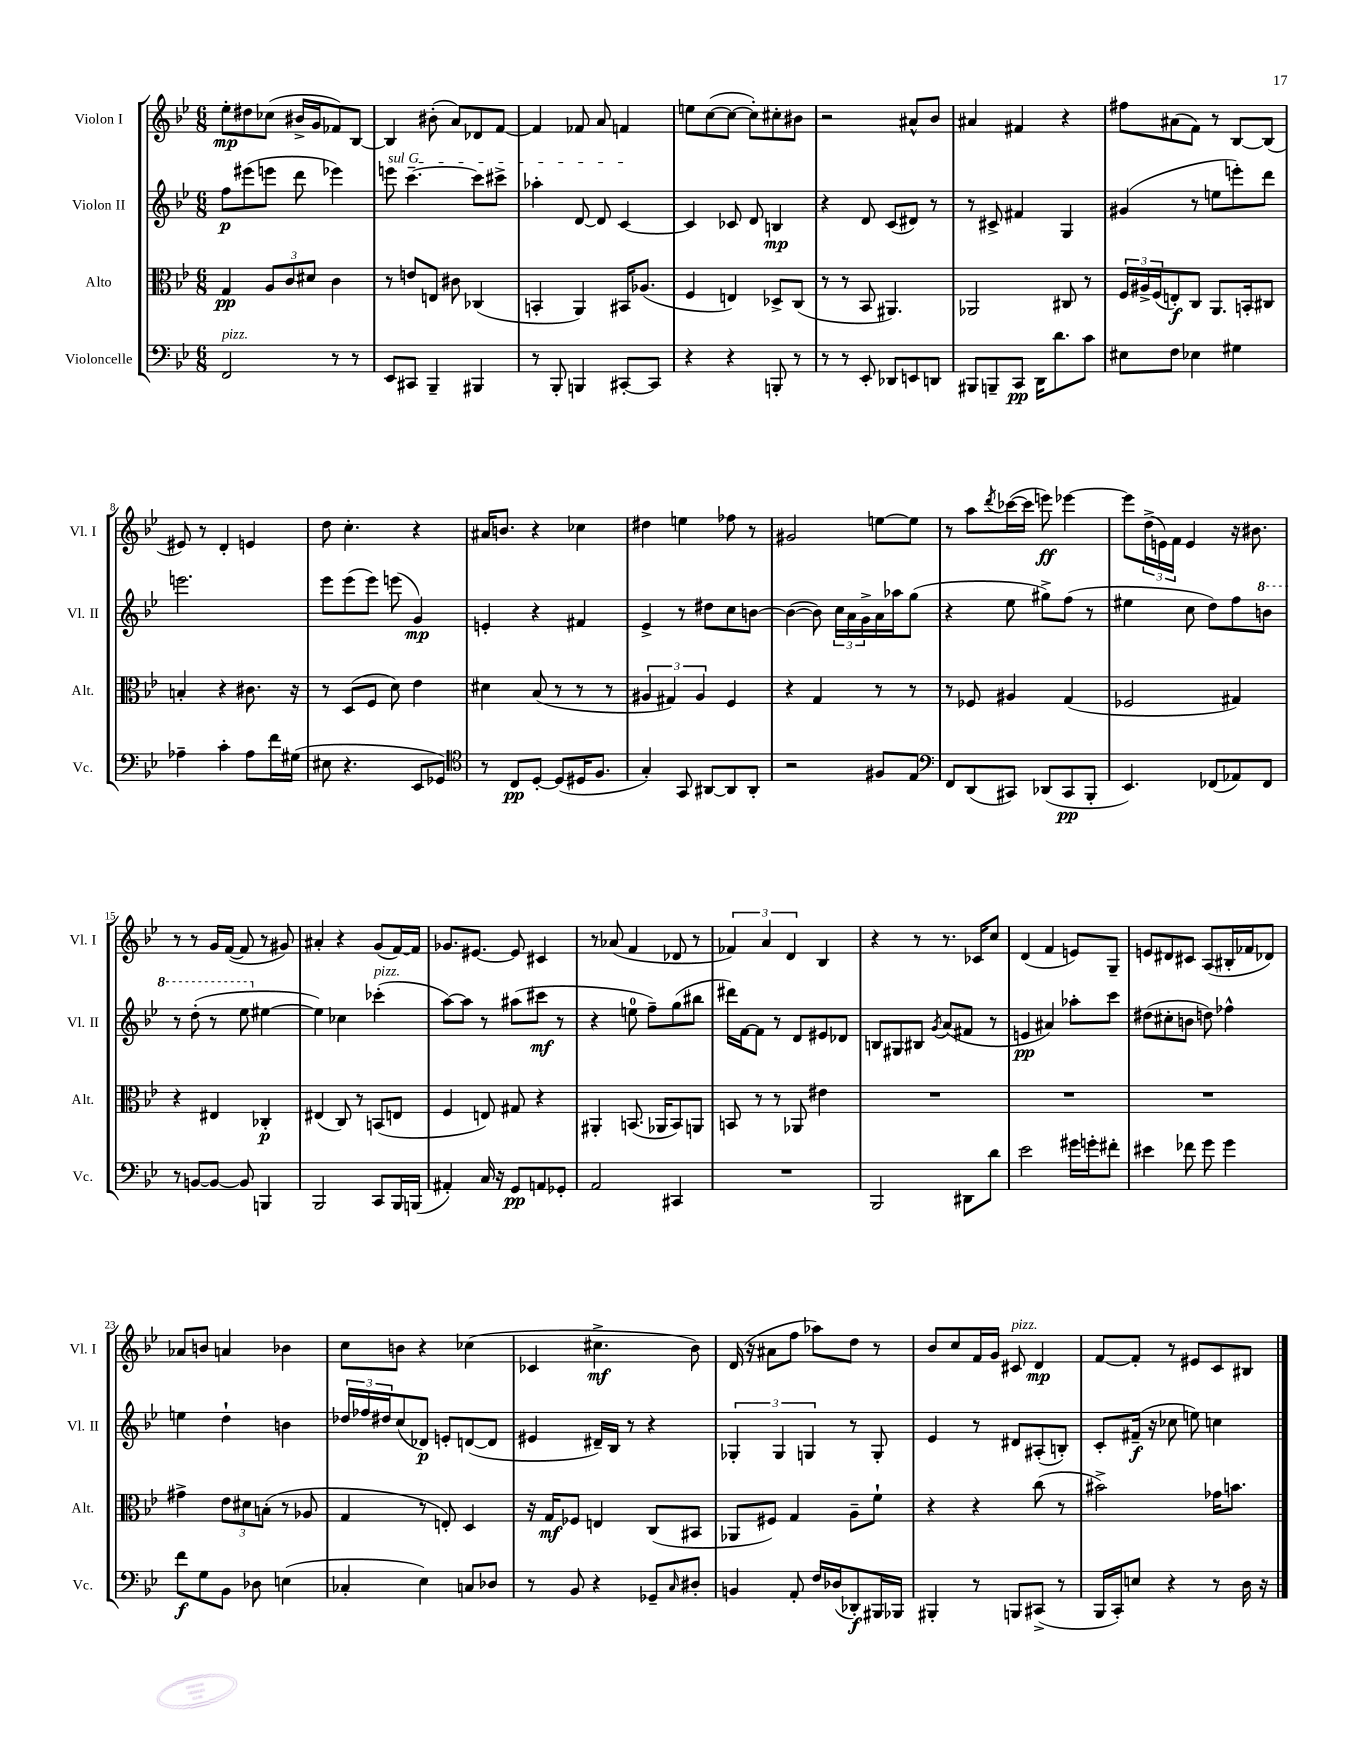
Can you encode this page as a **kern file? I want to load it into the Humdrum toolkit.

**kern	**dynam	**kern	**dynam	**kern	**dynam	**kern	**dynam
*part4	*part4	*part3	*part3	*part2	*part2	*part1	*part1
*staff4	*staff4	*staff3	*staff3	*staff2	*staff2	*staff1	*staff1
*I"Violoncelle	*	*I"Alto	*	*I"Violon II	*	*I"Violon I	*
*I'Vc.	*	*I'Alt.	*	*I'Vl. II	*	*I'Vl. I	*
*clefF4	*	*clefC3	*	*clefG2	*	*clefG2	*
*k[b-e-]	*	*k[b-e-]	*	*k[b-e-]	*	*k[b-e-]	*
*M6/8	*	*M6/8	*	*M6/8	*	*M6/8	*
=1	=1	=1	=1	=1	=1	=1	=1
!LO:TX:a:i:t=pizz.	!	!	!	!	!	!	!
2FF/	.	4G/	pp	8ff\L	p	8ee-'\L	mp
.	.	.	.	(8eee#X\	.	8dd#X\	.
.	.	12A/L	.	8eeen\J	.	(8cc-X\J	.
.	.	12c/	.	.	.	.	.
.	.	.	.	8ddd\	.	16b#X^/LL	.
.	.	12d#X/J	.	.	.	.	.
.	.	.	.	.	.	16g/J	.
8r	.	4c\	.	4eee-X\)	.	8f-X/)	.
8r	.	.	.	.	.	[8B-/J	.
=2	=2	=2	=2	=2	=2	=2	=2
!	!	!	!	!LO:TX:a:i:t=sul G	!	!	!
8EE-/L	.	8r	.	8eeen\	.	4B-/]	.
8CC#X/J	.	8en/L	.	[4.ccc~\	.	.	.
4BBB-~/	.	8En/J	.	.	.	(8b#X'\	.
.	.	8c#X\	.	.	.	8a/L)	.
4BBB#X/	.	(4C-X/	.	8ccc\L]	.	8d-X/	.
.	.	.	.	8ccc#X^\J	.	[8f/J	.
=3	=3	=3	=3	=3	=3	=3	=3
8r	.	4BBn'/	.	4aa-X'\	.	4f/]	.
8BBB-'/	.	.	.	.	.	.	.
4BBBn/	.	4AA/)	.	[8d/	.	8f-X/	.
.	.	.	.	8d/]	.	8a/	.
[8CC#X'/L	.	16BB#X/KL	.	[4c/	.	4fn/	.
.	.	(8.A-X/J	.	.	.	.	.
8CC#/J]	.	.	.	.	.	.	.
=4	=4	=4	=4	=4	=4	=4	=4
4r	.	4F/	.	4c/]	.	8een\L	.
.	.	.	.	.	.	([8cc\	.
4r	.	4En/)	.	8c-X/	.	8cc\J_	.
.	.	.	.	8d/	.	8cc'\L])	.
8BBBn'/	.	8D-X^/L	.	4Bn/	mp	8cc#X'\	.
8r	.	(8C/J	.	.	.	8b#X\J	.
=5	=5	=5	=5	=5	=5	=5	=5
8r	.	8r	.	4r	.	2r	.
8r	.	8r	.	.	.	.	.
8EE-'/	.	8BB-/	.	8d/	.	.	.
8DD-X/L	.	4.AA#X/)	.	(8c/L	.	.	.
8EEn/	.	.	.	8d#X/J)	.	8a#X^^/L	.
8DDn/J	.	.	.	8r	.	8b-/J	.
=6	=6	=6	=6	=6	=6	=6	=6
8BBB#X/L	.	2AA-X/	.	8r	.	4a#X/	.
8BBBn~/	.	.	.	8c#X^/	.	.	.
8CC/J	pp	.	.	4f#X/	.	4f#X/	.
16DD\KL	.	.	.	.	.	.	.
8.d\	.	.	.	.	.	.	.
.	.	8C#X/	.	4G/	.	4r	.
8c\J	.	8r	.	.	.	.	.
=7	=7	=7	=7	=7	=7	=7	=7
8E#X\L	.	24F/LL	.	(4g#X/	.	8ff#X\L	.
.	.	24A#X^/	.	.	.	.	.
.	.	(24F/J	.	.	.	.	.
8F\J	.	8En'/)	f	.	.	(8a#X\	.
4E-X\	.	8C/J	.	8r	.	8f\J)	.
.	.	8.AA/L	.	8een\L	.	8r	.
4G#X\	.	.	.	8eeen'\)	.	[8B-/L	.
.	.	16BBn'/k	.	.	.	.	.
.	.	8C#X/J	.	8ddd\J	.	(8B-/J]	.
!!LO:LB:g=z
=8	=8	=8	=8	=8	=8	=8	=8
4A-X~\	.	4Bn'/	.	2.eeen\	.	8e#X/)	.
.	.	.	.	.	.	8r	.
4c'\	.	4r	.	.	.	4d'/	.
8A-\L	.	8.c#X\	.	.	.	4en/	.
16f\L	.	.	.	.	.	.	.
(16G#X\JJ	.	16r	.	.	.	.	.
=9	=9	=9	=9	=9	=9	=9	=9
8E#X\	.	8r	.	8eee-\L	.	8dd\	.
4.r	.	(8D/L	.	(8eee-\	.	4.cc'\	.
.	.	8F/J	.	8eee-\J)	.	.	.
.	.	8d\)	.	(8eeen\	.	.	.
8EE-/L	.	4e-\	.	4g/)	mp	4r	.
8GG-X/J)	.	.	.	.	.	.	.
=10	=10	=10	=10	=10	=10	=10	=10
*clefC4	*	*	*	*	*	*	*
8r	.	4d#X\	.	4en'/	.	16a#X/KL	.
.	.	.	.	.	.	8.bn/J	.
8C/L	pp	.	.	.	.	.	.
[8D'/J	.	(8B-/	.	4r	.	4r	.
(8D/L]	.	8r	.	.	.	.	.
16D#X/K	.	8r	.	4f#X/	.	4cc-X\	.
8.F/J	.	.	.	.	.	.	.
.	.	8r	.	.	.	.	.
=11	=11	=11	=11	=11	=11	=11	=11
4G'/)	.	6A#X/	.	4e-^/	.	4dd#X\	.
.	.	6G#X/)	.	.	.	.	.
8GG/	.	.	.	8r	.	4een\	.
.	.	6A#/	.	.	.	.	.
[8AA#X/L	.	.	.	8dd#X\L	.	.	.
8AA#/]	.	4F/	.	8cc\	.	8ff-X\	.
8AA#'/J	.	.	.	[8bn\J	.	8r	.
=12	=12	=12	=12	=12	=12	=12	=12
2r	.	4r	.	(4b\_	.	2g#X/	.
.	.	4G/	.	8b\])	.	.	.
.	.	.	.	24cc\LL	.	.	.
.	.	.	.	24a\	.	.	.
.	.	.	.	24g^\	.	.	.
8F#X/L	.	8r	.	16a\	.	[8een\L	.
.	.	.	.	16aa-X\J	.	.	.
8E-/J	.	8r	.	(8gg\J	.	8ee\J]	.
=13	=13	=13	=13	=13	=13	=13	=13
*clefF4	*	*	*	*	*	*	*
8FF/L	.	8r	.	4r	.	8r	.
(8DD/	.	8F-X/	.	.	.	8aa\L	.
.	.	.	.	.	.	8qddd/	.
8CC#X/J)	.	4A#X/	.	8ee-\	.	([16ccc-X\L	.
.	.	.	.	.	.	16ccc-\JJ]	.
(8DD-X/L	.	.	.	8gg#X^\L)	.	8eeen\)	ff
8CC#/	pp	(4G/	.	(8ff\J	.	[4eee-X\	.
8BBB-'/J	.	.	.	8r	.	.	.
=14	=14	=14	=14	=14	=14	=14	=14
4.EE-/)	.	2F-X/	.	4ee#X\	.	8eee-\L]	.
.	.	.	.	.	.	(24dd^\L	.
.	.	.	.	.	.	24en\)	.
.	.	.	.	.	.	24f\JJ	.
.	.	.	.	8cc\	.	4e/	.
(8FF-X/L	.	.	.	8dd\L)	.	.	.
8AA-X/)	.	4G#X/)	.	8ff\	.	16r	.
.	.	.	.	.	.	8.b#X\	.
*	*	*	*	*8va	*	*	*
8FF-/J	.	.	.	8bbn\J	.	.	.
!!LO:LB:g=z
=15	=15	=15	=15	=15	=15	=15	=15
8r	.	4r	.	8r	.	8r	.
[8BBn/L	.	.	.	(8ddd'\	.	8r	.
8BB/J_	.	4E#X/	.	8r	.	16g/LL	.
.	.	.	.	.	.	([16f/JJ	.
8BB/]	.	.	.	8eee-\	.	8f/]	.
*	*	*	*	*X8va	*	*	*
4BBBn/	.	4C-X'/	p	[4ee#X\	.	8r	.
.	.	.	.	.	.	8g#X/)	.
=16	=16	=16	=16	=16	=16	=16	=16
2BBB-/	.	(4E#X/	.	4ee#\])	.	4a#X'/	.
.	.	8C/)	.	4cc-X\	.	4r	.
.	.	8r	.	.	.	.	.
!	!	!	!	!LO:TX:a:i:t=pizz.	!	!	!
8CC/L	.	(8BBn/L	.	(4ccc-X'\	.	(8g/L	.
16BBB-/L	.	8En/J	.	.	.	[16f/L)	.
(16BBBn/JJ	.	.	.	.	.	16f/JJ]	.
=17	=17	=17	=17	=17	=17	=17	=17
4AA#X'/)	.	4F/	.	[8aa\L)	.	8.g-X/L	.
.	.	.	.	8aa\J]	.	.	.
.	.	.	.	.	.	[8.e#X/J	.
16C/	.	8En/)	.	8r	.	.	.
16r	.	.	.	.	.	.	.
8GG/L	pp	8G#X/	.	(8aa#X\L	.	8e#/]	.
8AAn/	.	4r	.	8ccc#X\J	mf	4c#X/	.
8GG-X'/J	.	.	.	8r	.	.	.
=18	=18	=18	=18	=18	=18	=18	=18
2AA/	.	4AA#X'/	.	4r	.	8r	.
.	.	.	.	.	.	(8a-X/	.
.	.	(8.BBn/	.	8een\	.	4f/	.
.	.	.	.	8ff~\L)	.	.	.
.	.	16AA-X/KL	.	.	.	.	.
4CC#X/	.	8BB/)	.	(8gg\	.	8d-X/	.
.	.	8AAn/J	.	8bb#X\J	.	8r	.
=19	=19	=19	=19	=19	=19	=19	=19
2.r	.	8BBn/	.	16ddd#X\LL)	.	6f-X/)	.
.	.	.	.	[16f\J	.	.	.
.	.	8r	.	8f\J]	.	.	.
.	.	.	.	.	.	6a/	.
.	.	8r	.	8r	.	.	.
.	.	.	.	.	.	6d/	.
.	.	8AA-X/	.	8d/L	.	.	.
.	.	4e#X\	.	8e#X/	.	4B-/	.
.	.	.	.	8d-X/J	.	.	.
=20	=20	=20	=20	=20	=20	=20	=20
2BBB-/	.	2.r	.	8Bn/L	.	4r	.
.	.	.	.	8G#X/	.	.	.
.	.	.	.	8B#X/J	.	8r	.
.	.	.	.	8qg/	.	.	.
.	.	.	.	(8a/L	.	8.r	.
8DD#X\L	.	.	.	8f#X/J	.	.	.
.	.	.	.	.	.	16c-X/KL	.
8d\J	.	.	.	8r	.	8cc/J	.
=21	=21	=21	=21	=21	=21	=21	=21
2e-\	.	2.r	.	4en/	pp	(4d/	.
.	.	.	.	4a#X/)	.	4f/	.
16g#X\LL	.	.	.	8aa-X'\L	.	8en/L)	.
16gn'\J	.	.	.	.	.	.	.
8f#X'\J	.	.	.	8ccc\J	.	8G~/J	.
=22	=22	=22	=22	=22	=22	=22	=22
4e#X\	.	2.r	.	(8dd#X\L	.	8en/L	.
.	.	.	.	8cc#X'\	.	8d#X/	.
8f-X\	.	.	.	8bn\J	.	8c#X/J	.
8g\	.	.	.	8ddn\)	.	(8A/L	.
4g\	.	.	.	4ff-X^^\	.	16B#X'/L	.
.	.	.	.	.	.	16f-X/J	.
.	.	.	.	.	.	8d-X/J)	.
!!LO:LB:g=z
=23	=23	=23	=23	=23	=23	=23	=23
8f\L	f	4g#X^\	.	4een\	.	8a-X/L	.
8G\	.	.	.	.	.	8bn/J	.
8BB-\J	.	12e-\L	.	4dd`\	.	4an/	.
.	.	12d#X\	.	.	.	.	.
8D-X\	.	.	.	.	.	.	.
.	.	(12Bn'\J	.	.	.	.	.
(4En\	.	8r	.	4bn\	.	4b-X\	.
.	.	8A-X/	.	.	.	.	.
=24	=24	=24	=24	=24	=24	=24	=24
4C-X'/	.	4G/	.	24dd-X/LL	.	8cc\L	.
.	.	.	.	24ff-X/	.	.	.
.	.	.	.	24dd#X/J	.	.	.
.	.	.	.	(8cc/	.	8bn\J	.
4E-\)	.	8r	.	8d-X/J)	p	4r	.
.	.	8En'/)	.	8en'/L	.	.	.
8Cn/L	.	4D/	.	([8dn/	.	(4cc-X\	.
8D-X/J	.	.	.	8d/J]	.	.	.
=25	=25	=25	=25	=25	=25	=25	=25
8r	.	16r	.	4e#X/	.	4c-X/	.
.	.	16G/KL	mf	.	.	.	.
8BB-/	.	8F-X/J	.	.	.	.	.
4r	.	4En/	.	16d#X~/LL)	.	4.cc#X^\	mf
.	.	.	.	16B-/JJ	.	.	.
.	.	.	.	8r	.	.	.
8GG-X~/L	.	(8C/L	.	4r	.	.	.
16qqC/	.	.	.	.	.	.	.
8D#X'/J	.	8BB#X/J	.	.	.	8b-\)	.
=26	=26	=26	=26	=26	=26	=26	=26
4BBn/	.	8AA-X/L	.	6G-X'/	.	(16d/	.
.	.	.	.	.	.	16r	.
.	.	8F#X/J)	.	.	.	8a#X\L	.
.	.	.	.	6G-/	.	.	.
8AA'/	.	4G/	.	.	.	8ff\J	.
.	.	.	.	6Gn/	.	.	.
16F/LL	.	.	.	.	.	8aa-X\L)	.
(16D-X/J	.	.	.	.	.	.	.
8DD-X'/)	f	8A~\L	.	8r	.	8dd\J	.
16BBB#X/L	.	8f`\J	.	8G'/	.	8r	.
16BBB-X/JJ	.	.	.	.	.	.	.
=27	=27	=27	=27	=27	=27	=27	=27
4BBB#X'/	.	4r	.	4e-/	.	8b-/L	.
.	.	.	.	.	.	8cc/	.
8r	.	4r	.	8r	.	16f/L	.
.	.	.	.	.	.	16g/JJ	.
!	!	!	!	!	!	!LO:TX:a:i:t=pizz.	!
8BBBn/L	.	.	.	8d#X/L	.	8c#X/	.
(8CC#X^/J	.	(8cc\	.	(8A#X'/	.	4d/	mp
8r	.	8r	.	8Bn'/J)	.	.	.
=28	=28	=28	=28	=28	=28	=28	=28
16BBB-/LL	.	2b#X^\)	.	8c'/L	.	[8f/L	.
16CC'/J)	.	.	.	.	.	.	.
8En/J	.	.	.	(16f#X~/Jk	f	8f'/J]	.
.	.	.	.	16r	.	.	.
4r	.	.	.	8cc-X\	.	8r	.
.	.	.	.	8een\)	.	8e#X/L	.
8r	.	16g-X\KL	.	4ccn\	.	8c/	.
.	.	8.bn\J	.	.	.	.	.
16D\	.	.	.	.	.	8B#X/J	.
16r	.	.	.	.	.	.	.
==	==	==	==	==	==	==	==
*-	*-	*-	*-	*-	*-	*-	*-
